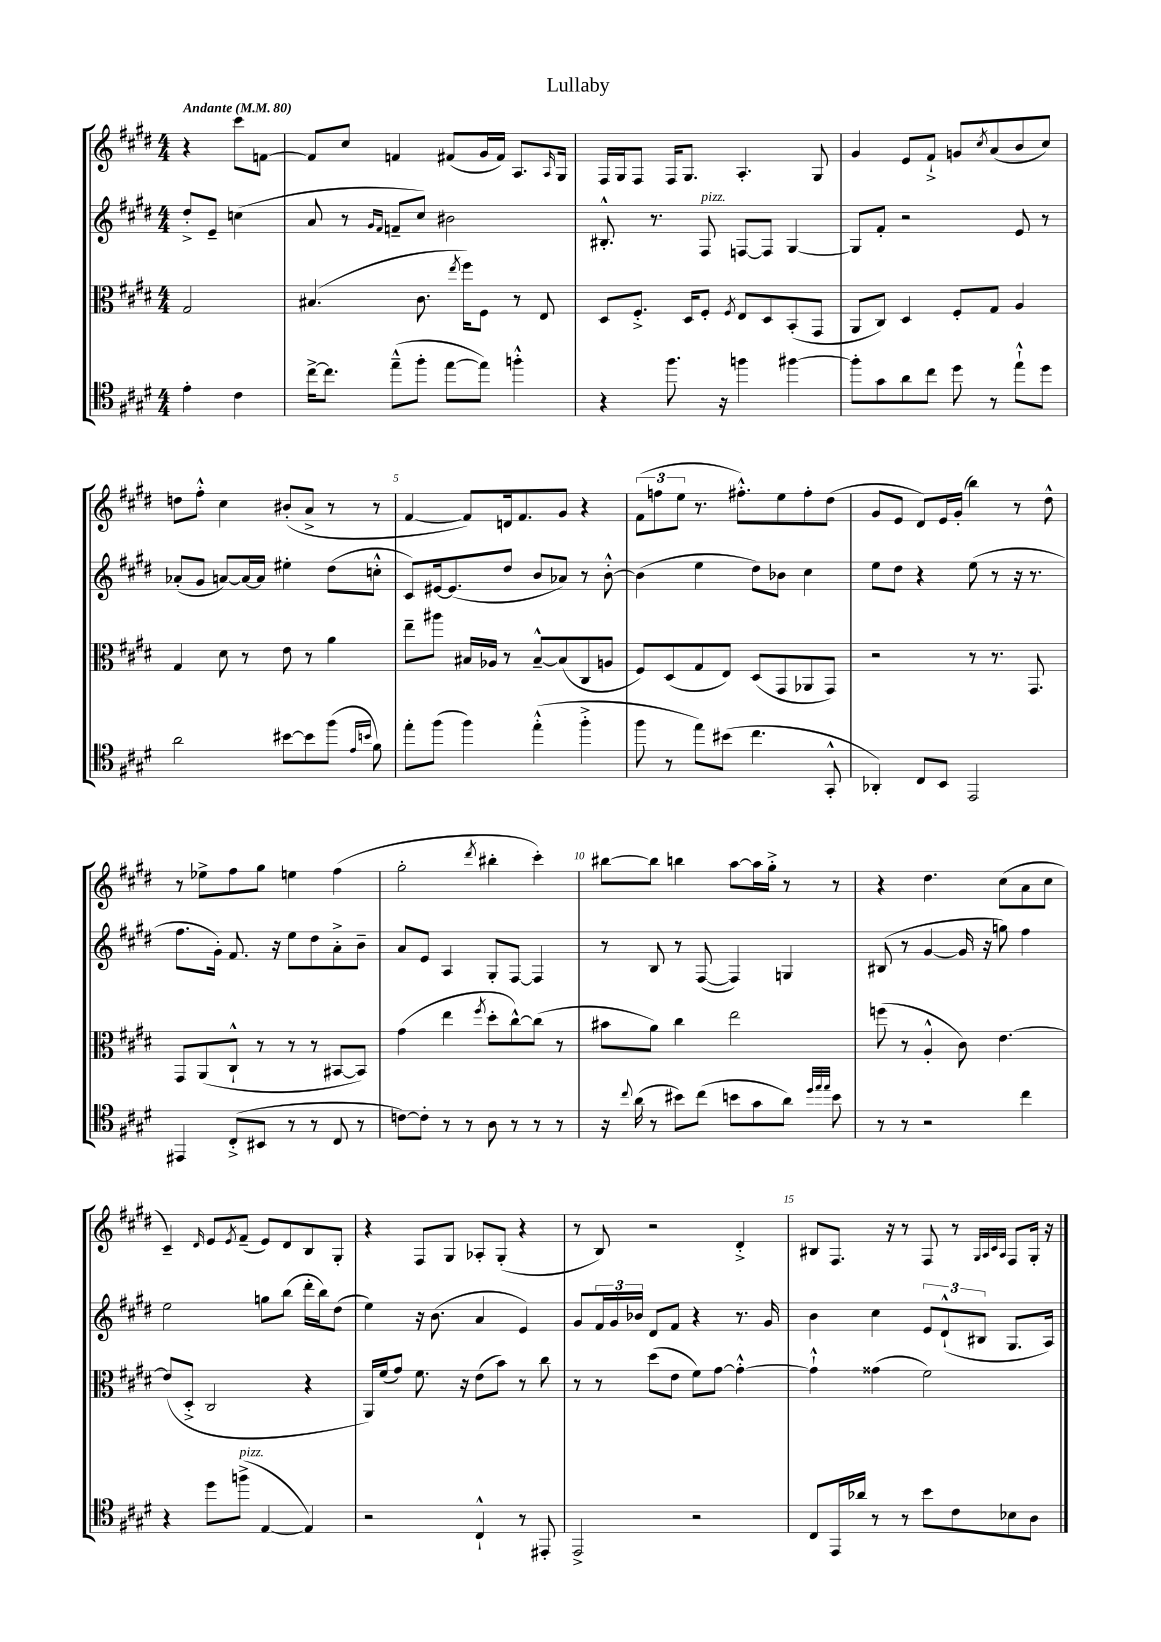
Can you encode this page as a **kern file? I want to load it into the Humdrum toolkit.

**kern	**kern	**kern	**kern
*part4	*part3	*part2	*part1
*staff4	*staff3	*staff2	*staff1
*clefC4	*clefC3	*clefG2	*clefG2
*k[f#c#g#d#]	*k[f#c#g#d#]	*k[f#c#g#d#]	*k[f#c#g#d#]
*M4/4	*M4/4	*M4/4	*M4/4
*MM80	*MM80	*MM80	*MM80
=	=	=	=
!	!	!	!LO:TX:a:B:t=Andante
4e'\	2G#/	8dd#'^/L	4r
.	.	8e~/J	.
4c#\	.	(4ccn\	8ccc#\L
.	.	.	[8fn\J
=1	=1	=1	=1
[16cc#^\KL	(4.B#X/	8a/	8f/L]
8.cc#\J]	.	.	.
.	.	8r	8cc#/J
.	.	16qqg#/LL	.
.	.	16qqf#/JJ	.
(8ee~^^\L	.	8fn~/L	4fn/
8ff#'\J	8.c#\	8cc#/J)	.
[8ee\L	.	2b#X\	(8f#X/L
.	8qee/	.	.
.	16ff#\KL)	.	.
8ee\J])	8F#\J	.	16g#/L
.	.	.	16f#/JJ)
4ffn'^^\	8r	.	8.A/L
.	8E/	.	.
.	.	.	16qqA/
.	.	.	16G#/Jk
=2	=2	=2	=2
4r	8D#/L	8.B#X'^^/	16F#/LL
.	.	.	16G#/J
.	8.F#'^/J	.	8F#/J
.	.	8.r	.
8.ff#\	.	.	16F#/KL
.	16D#/KL	.	8.G#/J
!	!	!LO:TX:a:i:t=pizz.	!
.	8F#'/J	8F#/	.
16r	.	.	.
.	8qF#/	.	.
4ffn\	8E/L	[8Fn/L	4.A'/
.	8D#/	8F/J]	.
[4ff#X\	(8BB'/	[4G#/	.
.	8GG#/J	.	8G#/
=3	=3	=3	=3
8ff#'\L]	8AA/L	8G#/L]	4g#/
8g#\	8C#/J)	8f#'/J	.
8a\	4D#/	2r	8e/L
8cc#\J	.	.	8f#`^/J
8dd#\	8F#'/L	.	8gn/L
.	.	.	8qcc#/
8r	8G#/J	.	(8a/
8ee`^^\L	4A/	8e/	8b/
8dd#\J	.	8r	8cc#/J)
!!LO:LB:g=z
=4	=4	=4	=4
2a\	4G#/	(8a-X'/L	8ddn\L
.	.	8g#/J	8ff#'^^\J
.	8d#\	[8an/L)	4cc#\
.	8r	16a/L_	.
.	.	16a/JJ]	.
[8b#X\L	8e\	4ee#X'\	(8b#X'/L
8b#\]	8r	.	8a^/J
(8ff#\J	4a\	(8dd#\L	8r
16qqe/LL	.	.	.
16qqbn/JJ	.	.	.
8f#\)	.	8ccn'^^\J	8r
=5	=5	=5	=5
8ee'\L	8ee~\L	8c#/L)	[4f#/
(8ff#\J	8aa#X\J	[16e#X/k	.
.	.	(8.e#/]	.
4ff#\)	16B#X/LL	.	8f#/L])
.	16A-X/JJ	.	.
.	8r	8dd#/J	16dn/k
.	.	.	8.f#/
(4ee'^^\	[8B#~^^/L	8b/L	.
.	(8B#/]	8a-X/J)	8g#/J
4ff#'^\	8C#/	8r	4r
.	8An/J	[8b'^^\	.
=6	=6	=6	=6
8ff#\	8F#/L)	(4b\]	(12f#\L
.	.	.	12ffn\
8r	(8D#/	.	.
.	.	.	12ee\J
8ee\L)	8G#/	4ee\	8.r
(8b#X\J	8E/J)	.	.
.	.	.	8.ff#X'^^\L)
4.cc#\	(8D#/L	8dd#\L)	.
.	8GG#/	8b-X\J	8ee\
.	8AA-X/	4cc#\	8ff#'\
8GG#'^^/	8GG#/J)	.	(8dd#\J
=7	=7	=7	=7
4AA-X'/)	2r	8ee\L	8g#/L
.	.	8dd#\J	8e/J
8C#/L	.	4r	8d#/L)
8BB/J	.	.	16e/L
.	.	.	(16g#'/JJ
2EE/	8r	(8ee\	4bb\)
.	8.r	8r	.
.	.	16r	8r
.	8.GG#/	8.r	.
.	.	.	8dd#^^\
!!LO:LB:g=z
=8	=8	=8	=8
4EE#X/	8GG#/L	8.ff#\L	8r
.	(8AA/	.	8ee-X^\L
.	.	16g#'\Jk)	.
(8C#'^/L	8C#`^^/J	8.f#/	8ff#\
8BB#X/J	8r	.	8gg#\J
.	.	16r	.
8r	8r	8ee\L	4een\
8r	8r	8dd#\	.
8C#/	[8BB#X/L	8a'^\	(4ff#\
8r	8BB#/J])	8b~\J	.
=9	=9	=9	=9
[8cn\L)	(4g#\	8a/L	2gg#'\
8c'\J]	.	8e/J	.
8r	4ee\	4A/	.
8r	.	.	.
.	8qff#/	.	8qddd#/
8A\	8dd#'\L	8G#'/L	4bb#X'\
8r	[8cc#^^\)	[8F#/J	.
8r	(8cc#\J]	4F#/]	4ccc#'\)
8r	8r	.	.
=10	=10	=10	=10
16r	8b#X\L	8r	[8bb#X\L
8qqcc#/	.	.	.
(16a\	.	.	.
8r	8a\J)	8B/	8bb#\J]
8b#X\L)	4cc#\	8r	4bbn\
(8cc#\J	.	([8F#/	.
8bn\L	2ee\	4F#/])	[8aa\L
8g#\	.	.	16aa\L]
.	.	.	16gg#'^\JJ
8a\J)	.	4Gn/	8r
32qqdd#/LLL	.	.	.
32qqee/	.	.	.
32qqee/JJJ	.	.	.
8b\	.	.	8r
=11	=11	=11	=11
8r	(8ffn\	(8B#X/	4r
8r	8r	8r	.
2r	4A'^^/	[4g#/	4.dd#\
.	8c#\)	16g#/]	.
.	.	16r	.
.	[4.e\	8ggn\)	(8cc#\L
4cc#\	.	4ff#\	8a\
.	.	.	8cc#\J
!!LO:LB:g=z
=12	=12	=12	=12
4r	(8e/L]	2ee\	4c#~/)
.	8D#'^/J	.	.
.	.	.	16qqd#/
8dd#\L	2C#/	.	8e/L
.	.	.	8qe/
!LO:TX:a:i:t=pizz.	!	!	!
(8ffn^\J	.	.	(8f#~/J
[4E/	.	8ggn\L	8e/L)
.	.	(8bb\J	8d#/
4E/])	4r	16ddd#'\LL	8B/
.	.	16bb\J)	.
.	.	(8dd#\J	8G#'/J
=13	=13	=13	=13
2r	16AA/LL)	4ee\)	4r
.	(16f#/J	.	.
.	8g#/J)	.	.
.	8.f#\	16r	8F#/L
.	.	(8.b\	.
.	.	.	8G#/J
.	16r	.	.
4C#`^^/	(8e\L	4a/	8A-X'/L
.	8b\J)	.	(8G#'/J
8r	8r	4e/)	4r
8EE#X'/	8cc#\	.	.
=14	=14	=14	=14
2EE^/	8r	8g#/L	8r
.	8r	24f#/L	8B/)
.	.	24g#/	.
.	.	24b-X/JJ	.
.	(8dd#\L	8d#/L	2r
.	8e\J	8f#/J	.
2r	8f#\L)	4r	.
.	[8g#\J	.	.
.	4g#'^^\_	8.r	4d#'^/
.	.	16g#/	.
=15	=15	=15	=15
8C#/L	4g#`^^\]	4b\	8B#X/L
16EE/L	.	.	8.F#/J
16a-X/JJ	.	.	.
8r	(4g##X\	4cc#\	.
.	.	.	16r
8r	.	.	8r
8b\L	2f#\)	12e/L	8F#/
.	.	(12d#`^^/	.
8c#\	.	.	8r
.	.	12B#X/J	.
.	.	.	32qqG#/LLL
.	.	.	32qqA/
.	.	.	32qqc#/
.	.	.	32qqA/JJJ
8B-X\	.	8.G#/L	8F#/L
8A\J	.	.	16G#'/Jk
.	.	16A/Jk)	16r
==	==	==	==
*-	*-	*-	*-
